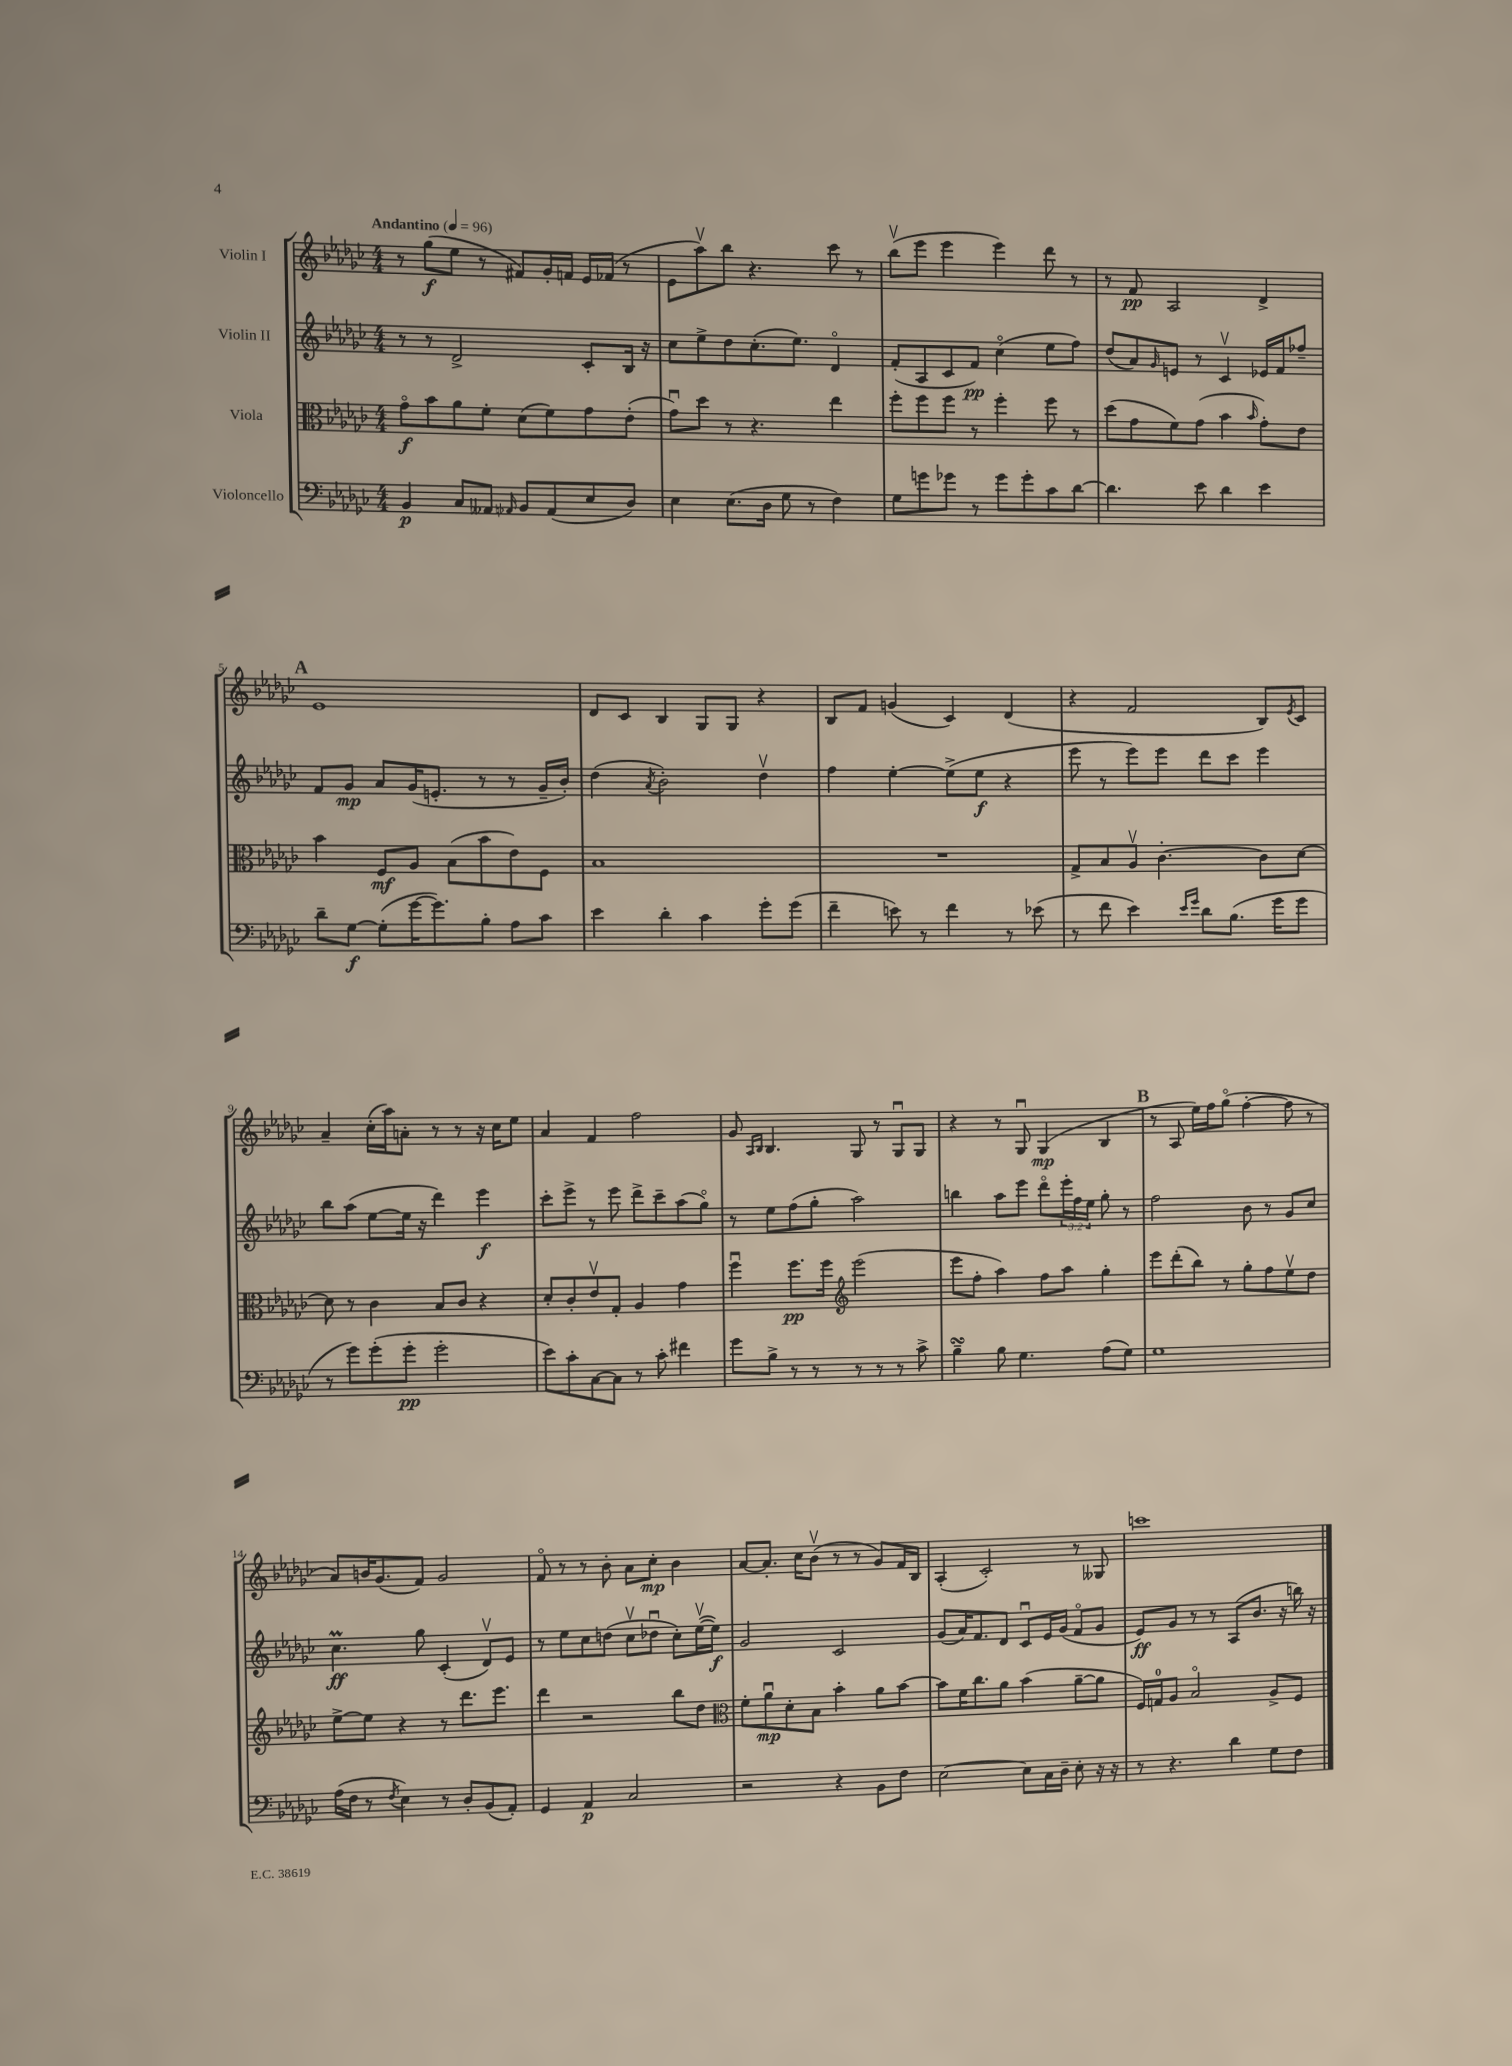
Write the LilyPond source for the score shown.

<<
\new StaffGroup <<
\new Staff = "s0" \with { instrumentName = "Violin I" } {
    \clef treble \key ges \major \numericTimeSignature \time 4/4 \tempo "Andantino" 4 = 96
    r8 ges''8\f( ees''8 r8 fis'8) ges'16-. f'16 ees'16 fes'16( r8 |
    ees'8 aes''8\upbow) bes''8 r4. ces'''8 r8 |
    bes''8\upbow( ees'''8 ees'''4 ees'''4) des'''8 r8 |
    r8 f'8\pp aes2 des'4-> |
    \mark \markup { \bold "A" } ees'1 |
    des'8 ces'8 bes4 ges8 ges8 r4 |
    bes8 f'8 g'4( ces'4) des'4( |
    r4 f'2 bes8) \acciaccatura { ees'8 } ces'8 |
    aes'4-- ces''16-.( aes''16) a'8-. r8 r8 r16 ces''16 ees''8 |
    aes'4 f'4 f''2 |
    ges'8 \grace { aes16 bes16 } bes4. ges8 r8 ges8\downbow ges8 |
    r4 r8 ges8\downbow ges4\mp( bes4 |
    \mark \markup { \bold "B" } r8 aes8 ees''16) f''16 ges''8\flageolet( f''4~-. f''8 r8 |
    aes'8) b'16 ges'8.( f'8) ges'2 |
    f'8\flageolet r8 r8 bes'8-. aes'8 ces''8-.\mp bes'4 |
    aes'8~ aes'8.-. ces''16 bes'8\upbow( r8 r8 ges'8) f'16 bes16 |
    aes4-.( ces'2-.) r8 geses8 |
    c'''1 \bar "|." |
}
\new Staff = "s1" \with { instrumentName = "Violin II" } {
    \clef treble \key ges \major \numericTimeSignature \time 4/4 \override Staff.TupletNumber.text = #tuplet-number::calc-fraction-text
    r8 r8 des'2-> ces'8-. bes16 r16 |
    ces''8 ees''8-> des''8 ces''8.-.( ees''8.) des'4\flageolet |
    f'8-.( aes8 ces'8 f'8\pp) ces''4\flageolet( ees''8 f''8) |
    des''8( aes'8) \grace { ges'16 } e'8 r8 ces'4\upbow ees'16 f'16 fes''8-- |
    \mark \markup { \bold "A" } f'8 ges'8\mp aes'8 ges'16( e'8.-. r8 r8 ges'16-- bes'16-.) |
    des''4( \acciaccatura { aes'8 } bes'2-.) des''4\upbow |
    f''4 ees''4~-. ees''8->( ees''8\f r4 |
    ees'''8 r8 ees'''8) ees'''8 des'''8 ces'''8 ees'''4 |
    bes''8 aes''8( ees''8~ ees''16 r16 des'''4) ees'''4\f |
    ces'''8-. ees'''8-> r8 ees'''8 des'''8-> ces'''8-- aes''8( ges''8\flageolet) |
    r8 ees''8 f''8( ges''8-. aes''2) |
    b''4 aes''8 ees'''8 des'''8\flageolet \tuplet 3/2 { ees'''16-. f''16 ees''16 } ges''8-. r8 |
    \mark \markup { \bold "B" } f''2 bes'8 r8 ges'8 ces''8 |
    ces''4.\prall\ff ges''8 ces'4-.( des'8\upbow) ees'8 |
    r8 ees''8 ces''8 d''8( ces''8\upbow des''8\downbow ces''8-.) ees''16~\upbow( ees''16\f) |
    ges'2 ces'2 |
    ges'8( aes'16) f'8. des'8 ces'8\downbow ees'16 ges'16( f'8\flageolet ges'8 |
    ees'8\ff) ges'8 r8 r8 aes8( bes'8. r16 b''16) r16 \bar "|." |
}
\new Staff = "s2" \with { instrumentName = "Viola" } {
    \clef alto \key ges \major \numericTimeSignature \time 4/4
    ges'8\flageolet\f bes'8 aes'8 f'8-. des'8( f'8) ges'8 ees'8-.( |
    ges'8\downbow) des''8 r8 r4. ees''4 |
    f''8-. f''8 f''8 r8 f''4-. f''8 r8 |
    des''8( ges'8 f'8) ges'8( bes'4 \grace { bes'16 } ges'8-.) ees'8 |
    \mark \markup { \bold "A" } bes'4 f8\mf aes8 bes8( bes'8 ees'8) f8 |
    bes1 |
    R1 |
    ges8-> bes8 aes8\upbow ces'4.~-. ces'8 des'8~ |
    des'8 r8 ces'4 bes8 ces'8 r4 |
    des'8-. ces'8-. ees'8\upbow ges8-. aes4 ges'4 |
    f''4\downbow f''8.\pp f''16 \clef treble ees'''2( |
    ees'''8 f''8-. aes''4) f''8 aes''8 ges''4-. |
    \mark \markup { \bold "B" } ees'''8 des'''8-.( bes''8) r8 ges''8-. f''8 ees''8\upbow des''8 |
    ees''8~-> ees''8 r4 r8 des'''8. ees'''8. |
    des'''4 r2 bes''8 des''8 |
    \clef alto f'8-. aes'8\downbow\mp des'8-. bes8 bes'4-. aes'8 bes'8~ |
    bes'8 f'16 ces''8. aes'8 bes'4( aes'8~-- aes'8 |
    f16) g16-0 aes8 bes2\flageolet aes8-> f8 \bar "|." |
}
\new Staff = "s3" \with { instrumentName = "Violoncello" } {
    \clef bass \key ges \major \numericTimeSignature \time 4/4
    bes,4\p ces8 aeses,8 \grace { aes,16 } bes,8 aes,8( ees8 des8) |
    ees4 ees8.( des16 ges8 r8 f4) |
    ges8 g'8 ges'8 r8 ges'8 ges'8-. ces'8 des'8~ |
    des'4. ees'8 des'4 ees'4 |
    \mark \markup { \bold "A" } des'8-- ges8~\f ges8-.( ges'16~ ges'8.) bes8-. aes8 ces'8 |
    ees'4 des'4-. ces'4 ges'8-. ges'8( |
    f'4-- e'8) r8 f'4 r8 ees'8( |
    r8 f'8 ees'4) \grace { ees'16 ges'16 } des'8 bes8.( ges'16 ges'8 |
    r8 ges'8) ges'8-.( ges'8-.\pp ges'2-. |
    ees'8) ces'8-. ces8~ ces8 r8 ces'8-. fis'4 |
    ges'8 bes8-> r8 r8 r8 r8 r8 ces'8-> |
    bes4--\turn bes8 ges4. aes8( ges8) |
    \mark \markup { \bold "B" } ges1 |
    aes16( f16 r8 \acciaccatura { f8 } ees4) r8 des8-. bes,8( aes,8-.) |
    ges,4 aes,4\p ces2 |
    r2 r4 bes,8 f8 |
    ees2~ ees8 ces16 des16-- ees8-. r16 r16 |
    r8 r4. des'4 ges8 f8 \bar "|." |
}
>>
>>
